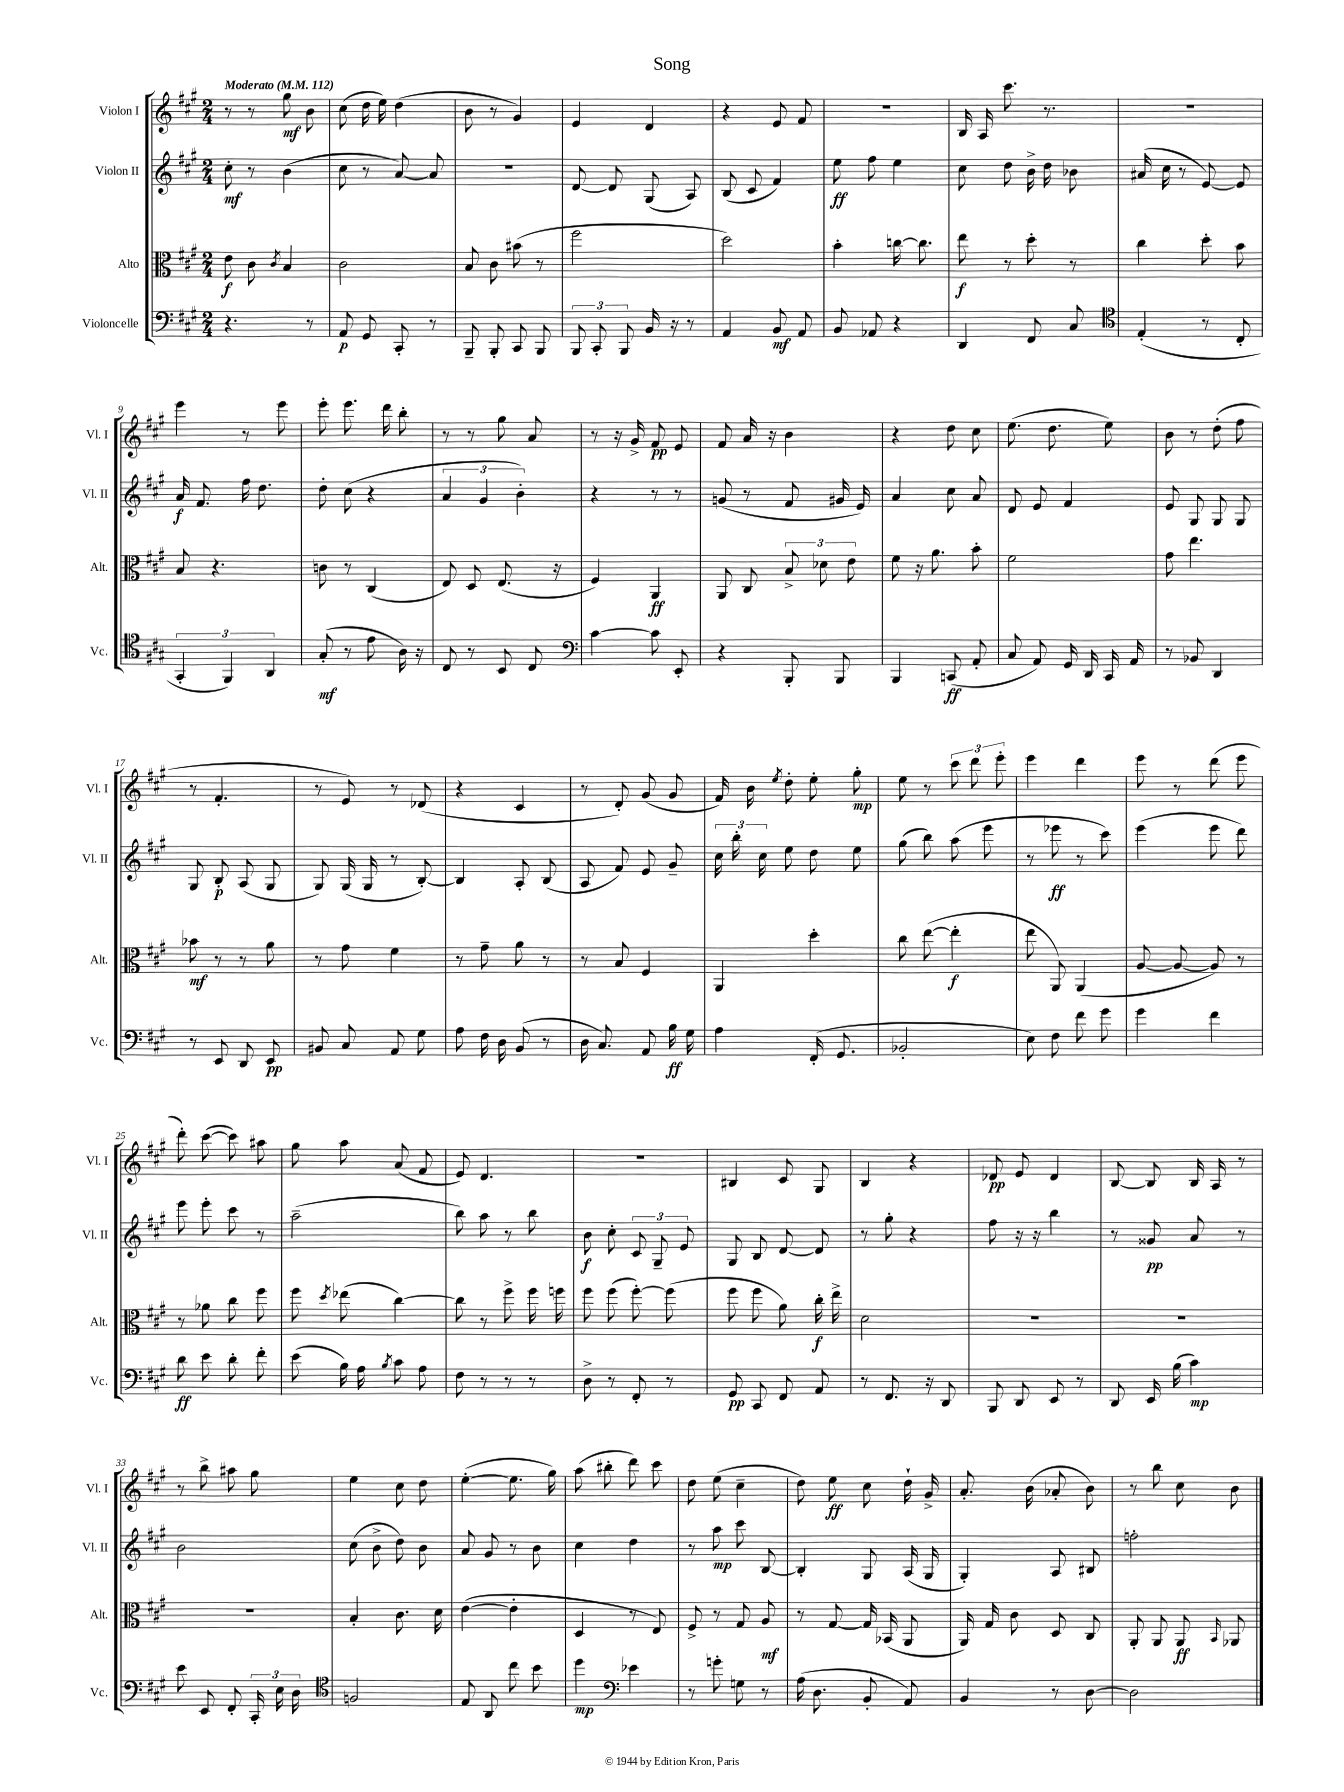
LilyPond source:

\header { title = "Song" }
<<
\new StaffGroup <<
\new Staff = "s0" \with { instrumentName = "Violon I" shortInstrumentName = "Vl. I" } {
    \clef treble \key a \major \numericTimeSignature \time 2/4 \tempo "Moderato" 4 = 112
    \autoBeamOff r8 r8 gis''8\mf b'8 |
    cis''8( d''16 e''16) d''4( |
    b'8 r8 gis'4) |
    e'4 d'4 |
    r4 e'8 fis'8 |
    R2 |
    b16 a16 cis'''8. r8. |
    R2 |
    e'''4 r8 e'''8 |
    e'''8-. e'''8. d'''16 b''8-. |
    r8 r8 gis''8 a'8 |
    r8 r16 gis'16-> fis'8\pp e'8 |
    fis'8 a'16 r16 b'4 |
    r4 d''8 cis''8 |
    e''8.( d''8. e''8) |
    b'8 r8 d''8-.( fis''8 |
    r8 fis'4.-. |
    r8 e'8) r8 des'8( |
    r4 cis'4 |
    r8 d'8-.) gis'8( gis'8 |
    fis'16) b'16 \acciaccatura { e''8 } d''8-. e''8-. gis''8-.\mp |
    e''8 r8 \tuplet 3/2 { cis'''8 d'''8 e'''8-. } |
    e'''4 d'''4 |
    e'''8 r8 d'''8( e'''8 |
    d'''8-.) cis'''8~( cis'''8) ais''8 |
    gis''8 a''8 a'8( fis'8 |
    e'8) d'4. |
    r2 |
    bis4 cis'8 gis8 |
    b4 r4 |
    des'8\pp e'8 des'4 |
    b8~ b8 b16 a16 r8 |
    r8 b''8-> ais''8 gis''8 |
    e''4 cis''8 d''8 |
    e''4~-.( e''8. gis''16) |
    a''8( bis''8-. d'''8) cis'''8 |
    d''8 e''8( cis''4-- |
    d''8) e''8\ff cis''8 d''16-! gis'16-> |
    a'8.-. b'16( aes'8-. b'8) |
    r8 b''8 cis''8 b'8 \bar "|." |
}
\new Staff = "s1" \with { instrumentName = "Violon II" shortInstrumentName = "Vl. II" } {
    \clef treble \key a \major \numericTimeSignature \time 2/4
    \autoBeamOff cis''8-.\mf r8 b'4( |
    cis''8 r8 a'8~) a'8 |
    r2 |
    d'8~ d'8 gis8( a8) |
    b8( cis'8 fis'4) |
    e''8\ff fis''8 e''4 |
    cis''8 d''8 b'16-> d''16 bes'8 |
    ais'16( cis''16 r8 e'8~) e'8 |
    a'16\f fis'8. fis''16 d''8. |
    d''8-. cis''8( r4 |
    \tuplet 3/2 { a'4 gis'4 b'4-.) } |
    r4 r8 r8 |
    g'8( r8 fis'8 gis'16 e'16) |
    a'4 cis''8 a'8 |
    d'8 e'8 fis'4 |
    e'8 gis8 gis8 gis8 |
    gis8 b8-.\p a8( gis8 |
    gis8) gis16( gis16 r8 b8~-.) |
    b4 a8-. b8( |
    a8 fis'8) e'8 gis'8-- |
    \tuplet 3/2 { cis''16 b''16-. cis''16 } e''8 d''8 e''8 |
    gis''8( b''8) a''8( e'''8 |
    r8 ees'''8\ff r8 cis'''8) |
    e'''4( e'''8 d'''8) |
    e'''8 e'''8-. cis'''8 r8 |
    a''2--( |
    b''8) a''8 r8 b''8 |
    b'8\f cis''8-. \tuplet 3/2 { cis'8 gis8-- e'8 } |
    gis8 b8 d'8~ d'8 |
    r8 gis''8-. r4 |
    fis''8 r16 r16 b''4 |
    r8 gisis'8\pp a'8 r8 |
    b'2 |
    cis''8( b'8-> d''8) b'8 |
    a'8 gis'8 r8 b'8 |
    cis''4 d''4 |
    r8 a''8\mp cis'''8 b8~ |
    b4-. gis8 a16( gis16 |
    gis4-.) a8 bis8 |
    f''2-. \bar "|." |
}
\new Staff = "s2" \with { instrumentName = "Alto" shortInstrumentName = "Alt." } {
    \clef alto \key a \major \numericTimeSignature \time 2/4
    \autoBeamOff e'8\f cis'8 \acciaccatura { cis'8 } b4 |
    cis'2 |
    b8 cis'8 bis'8( r8 |
    fis''2 |
    d''2) |
    b'4-. c''16~ c''8. |
    e''8\f r8 d''8-. r8 |
    cis''4 d''8-. b'8 |
    b8 r4. |
    c'8 r8 cis4( |
    e8) d8 e8.( r16 |
    fis4) a,4\ff |
    a,8 cis8 \tuplet 3/2 { b8-> des'8 e'8 } |
    fis'8 r16 a'8. b'8-. |
    fis'2 |
    gis'8 e''4. |
    bes'8\mf r8 r8 a'8 |
    r8 gis'8 fis'4 |
    r8 gis'8-- a'8 r8 |
    r8 b8 fis4 |
    a,4 d''4-. |
    cis''8 e''8~( e''4-.\f |
    e''8 a,8) a,4( |
    a8~ a8~ a8) r8 |
    r8 aes'8 cis''8 fis''8 |
    fis''8 \acciaccatura { d''8 } ees''8( cis''4~) |
    cis''8 r8 fis''8-> fis''16 f''16 |
    fis''8 fis''8( fis''8~-.) fis''8( |
    fis''8 fis''8 a'8) cis''16-.\f e''16-> |
    d'2 |
    R2 |
    R2 |
    R2 |
    b4-. cis'8. d'16 |
    e'4~( e'4-. |
    d4 r8 e8) |
    fis8-> r8 gis8 a8\mf |
    r8 gis8~ gis16 bes,16( a,8 |
    a,16) gis16 cis'8 d8 cis8 |
    a,8-. a,8 a,8\ff \grace { b,16 } aes,8 \bar "|." |
}
\new Staff = "s3" \with { instrumentName = "Violoncelle" shortInstrumentName = "Vc." } {
    \clef bass \key a \major \numericTimeSignature \time 2/4
    \autoBeamOff r4. r8 |
    a,8\p gis,8 cis,8-. r8 |
    b,,8-- b,,8-. cis,8 b,,8 |
    \tuplet 3/2 { b,,8 cis,8-. b,,8 } b,16 r16 r8 |
    a,4 b,8\mf a,8 |
    b,8 aes,8 r4 |
    d,4 fis,8 cis8 |
    \clef tenor e4-.( r8 cis8-. |
    \tuplet 3/2 { gis,4-. fis,4) a,4 } |
    gis8-.\mf( r8 e'8 a16) r16 |
    cis8 r8 b,8 cis8 |
    \clef bass cis'4~ cis'8 e,8-. |
    r4 b,,8-. b,,8 |
    b,,4 c,8\ff( a,8-. |
    cis8 a,8) gis,16 d,16 cis,16 a,16 |
    r8 bes,8 d,4 |
    r8 e,8 d,8 e,8\pp |
    bis,8 cis8 a,8 gis8 |
    a8 fis16 d16 b,8( r8 |
    d16 cis8.) a,8 b16\ff gis16 |
    a4 fis,16-.( gis,8. |
    bes,2-. |
    e8) fis8 fis'8 gis'8 |
    gis'4 fis'4 |
    d'8\ff e'8 d'8-. fis'8-. |
    e'8( b16) a16 \acciaccatura { b8 } cis'8 a8 |
    fis8 r8 r8 r8 |
    d8-> r8 fis,8-. r8 |
    gis,8\pp cis,8 fis,8 a,8 |
    r8 fis,8. r16 d,8 |
    b,,8 d,8 e,8 r8 |
    d,8 e,16 b16( cis'4\mp) |
    e'8 e,8 fis,8-. \tuplet 3/2 { cis,16-. e16 d16 } |
    \clef tenor f2 |
    e8 a,8 cis''8 b'8 |
    d''4\mp \clef bass ees'4 |
    r8 g'8-. g8 r8 |
    a16( d8. b,8-. a,8) |
    b,4 r8 d8~ |
    d2 \bar "|." |
}
>>
>>
